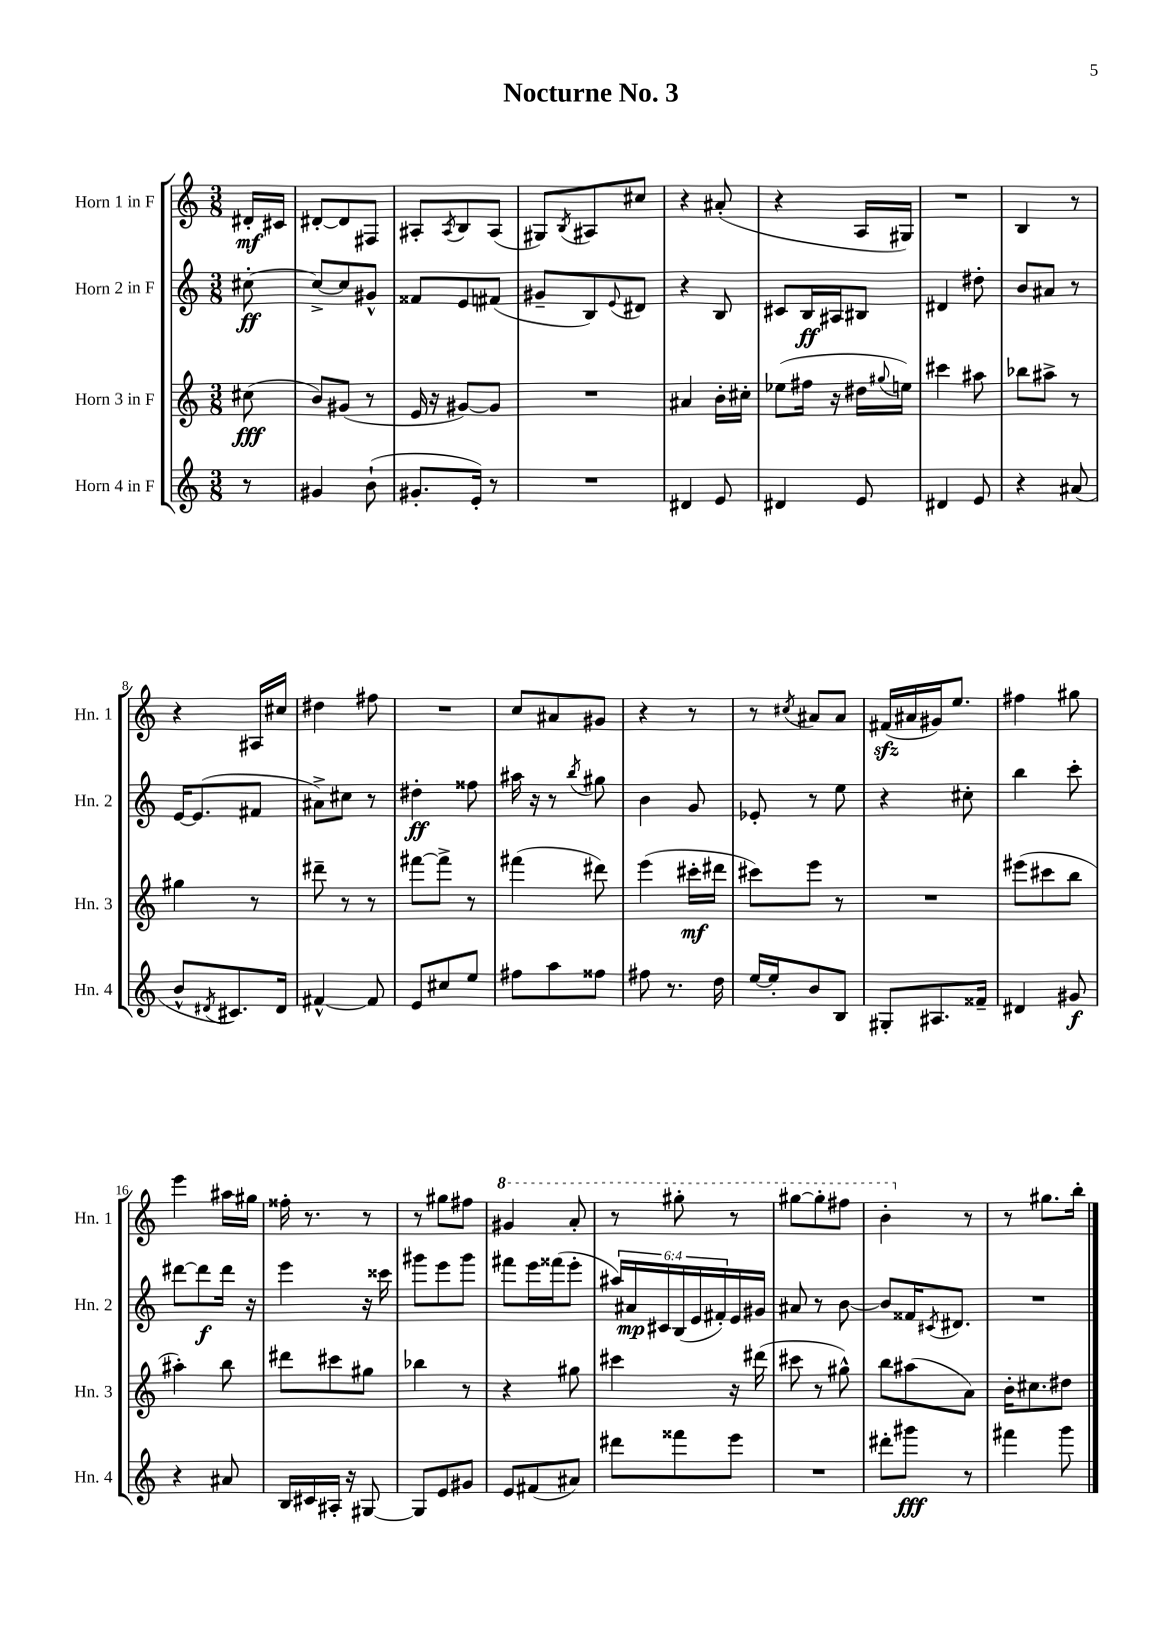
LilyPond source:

\header { title = "Nocturne No. 3" }
<<
\new StaffGroup <<
\new Staff = "s0" \with { instrumentName = "Horn 1 in F" shortInstrumentName = "Hn. 1" } {
    \clef treble \key c \major \numericTimeSignature \time 3/8 \partial 8
    dis'16-.\mf cis'16 |
    dis'8~-. dis'8 fis8 |
    ais8-. \acciaccatura { ais8 } b8 ais8( |
    gis8) \acciaccatura { b8 } ais8 cis''8 |
    r4 ais'8-.( |
    r4 a16 gis16) |
    R4. |
    b4 r8 |
    r4 ais16 cis''16 |
    dis''4 fis''8 |
    R4. |
    c''8 ais'8 gis'8 |
    r4 r8 |
    r8 \acciaccatura { cis''8 } ais'8 ais'8 |
    fis'16\sfz( ais'16 gis'16) e''8. |
    fis''4 gis''8 |
    e'''4 ais''16 gis''16 |
    fisis''16-. r8. r8 |
    r8 gis''8 fis''8 |
    \ottava #1 gis''4 a''8-. |
    r8 gis'''8-. r8 |
    gis'''8~ gis'''8-. fis'''8 |
    b''4-. \ottava #0 r8 |
    r8 gis''8. b''16-. \bar "|." |
}
\new Staff = "s1" \with { instrumentName = "Horn 2 in F" shortInstrumentName = "Hn. 2" } {
    \clef treble \key c \major \numericTimeSignature \time 3/8 \override Staff.TupletNumber.text = #tuplet-number::calc-fraction-text \partial 8
    cis''8~-.\ff |
    cis''8~-> cis''8 gis'8-^ |
    fisis'8 e'8 fis'8( |
    gis'8-- b8) \appoggiatura { e'8 } dis'8 |
    r4 b8 |
    cis'8 b16\ff ais16 bis8 |
    dis'4 dis''8-. |
    b'8 ais'8 r8 |
    e'16~ e'8.( fis'8 |
    ais'8->) cis''8 r8 |
    dis''4-.\ff fisis''8 |
    ais''16 r16 r8 \acciaccatura { b''8 } gis''8 |
    b'4 g'8 |
    ees'8-. r8 e''8 |
    r4 cis''8-. |
    b''4 c'''8-. |
    dis'''8~ dis'''8\f dis'''16 r16 |
    e'''4 r16 cisis'''16 |
    gis'''8 e'''8 gis'''8 |
    fis'''8 e'''16 fisis'''16( e'''8-. |
    \tuplet 6/4 { ais''16) ais'16\mp cis'16 b16( e'16 fis'16-.) } e'16 gis'16 |
    ais'8 r8 b'8~ |
    b'8 fisis'16 \acciaccatura { cis'8 } dis'8. |
    R4. \bar "|." |
}
\new Staff = "s2" \with { instrumentName = "Horn 3 in F" shortInstrumentName = "Hn. 3" } {
    \clef treble \key c \major \numericTimeSignature \time 3/8 \partial 8
    cis''8\fff( |
    b'8) gis'8( r8 |
    e'16 r16 gis'8~) gis'8 |
    R4. |
    ais'4 b'16-. cis''16-. |
    ees''8( fis''16 r16 dis''16 \appoggiatura { gis''8 } e''16) |
    cis'''4 ais''8 |
    bes''8 ais''8-> r8 |
    gis''4 r8 |
    dis'''8-- r8 r8 |
    fis'''8~ fis'''8-> r8 |
    fis'''4( dis'''8) |
    e'''4( cis'''16-.\mf dis'''16 |
    cis'''8) e'''8 r8 |
    R4. |
    eis'''8( cis'''8 b''8 |
    ais''4-.) b''8 |
    dis'''8 cis'''8 gis''8 |
    bes''4 r8 |
    r4 gis''8 |
    cis'''4 r16 dis'''16( |
    cis'''8 r8 gis''8-^) |
    b''8 ais''8( a'8) |
    b'16-. cis''8. dis''8 \bar "|." |
}
\new Staff = "s3" \with { instrumentName = "Horn 4 in F" shortInstrumentName = "Hn. 4" } {
    \clef treble \key c \major \numericTimeSignature \time 3/8 \partial 8
    r8 |
    gis'4 b'8-!( |
    gis'8.-. e'16-.) r8 |
    R4. |
    dis'4 e'8 |
    dis'4 e'8 |
    dis'4 e'8 |
    r4 ais'8( |
    b'8-^ \acciaccatura { dis'8 } cis'8.) dis'16 |
    fis'4~-^ fis'8 |
    e'8 cis''8 e''8 |
    fis''8 a''8 fisis''8 |
    fis''8 r8. d''16 |
    e''16~ e''16-. b'8 b8 |
    gis8-. ais8. fisis'16-- |
    dis'4 gis'8\f |
    r4 ais'8 |
    b16 cis'16 ais16-. r16 gis8~ |
    gis8 e'8 gis'8 |
    e'8 fis'8( ais'8) |
    dis'''8 fisis'''8 e'''8 |
    R4. |
    dis'''8-. gis'''8\fff r8 |
    fis'''4 g'''8 \bar "|." |
}
>>
>>
